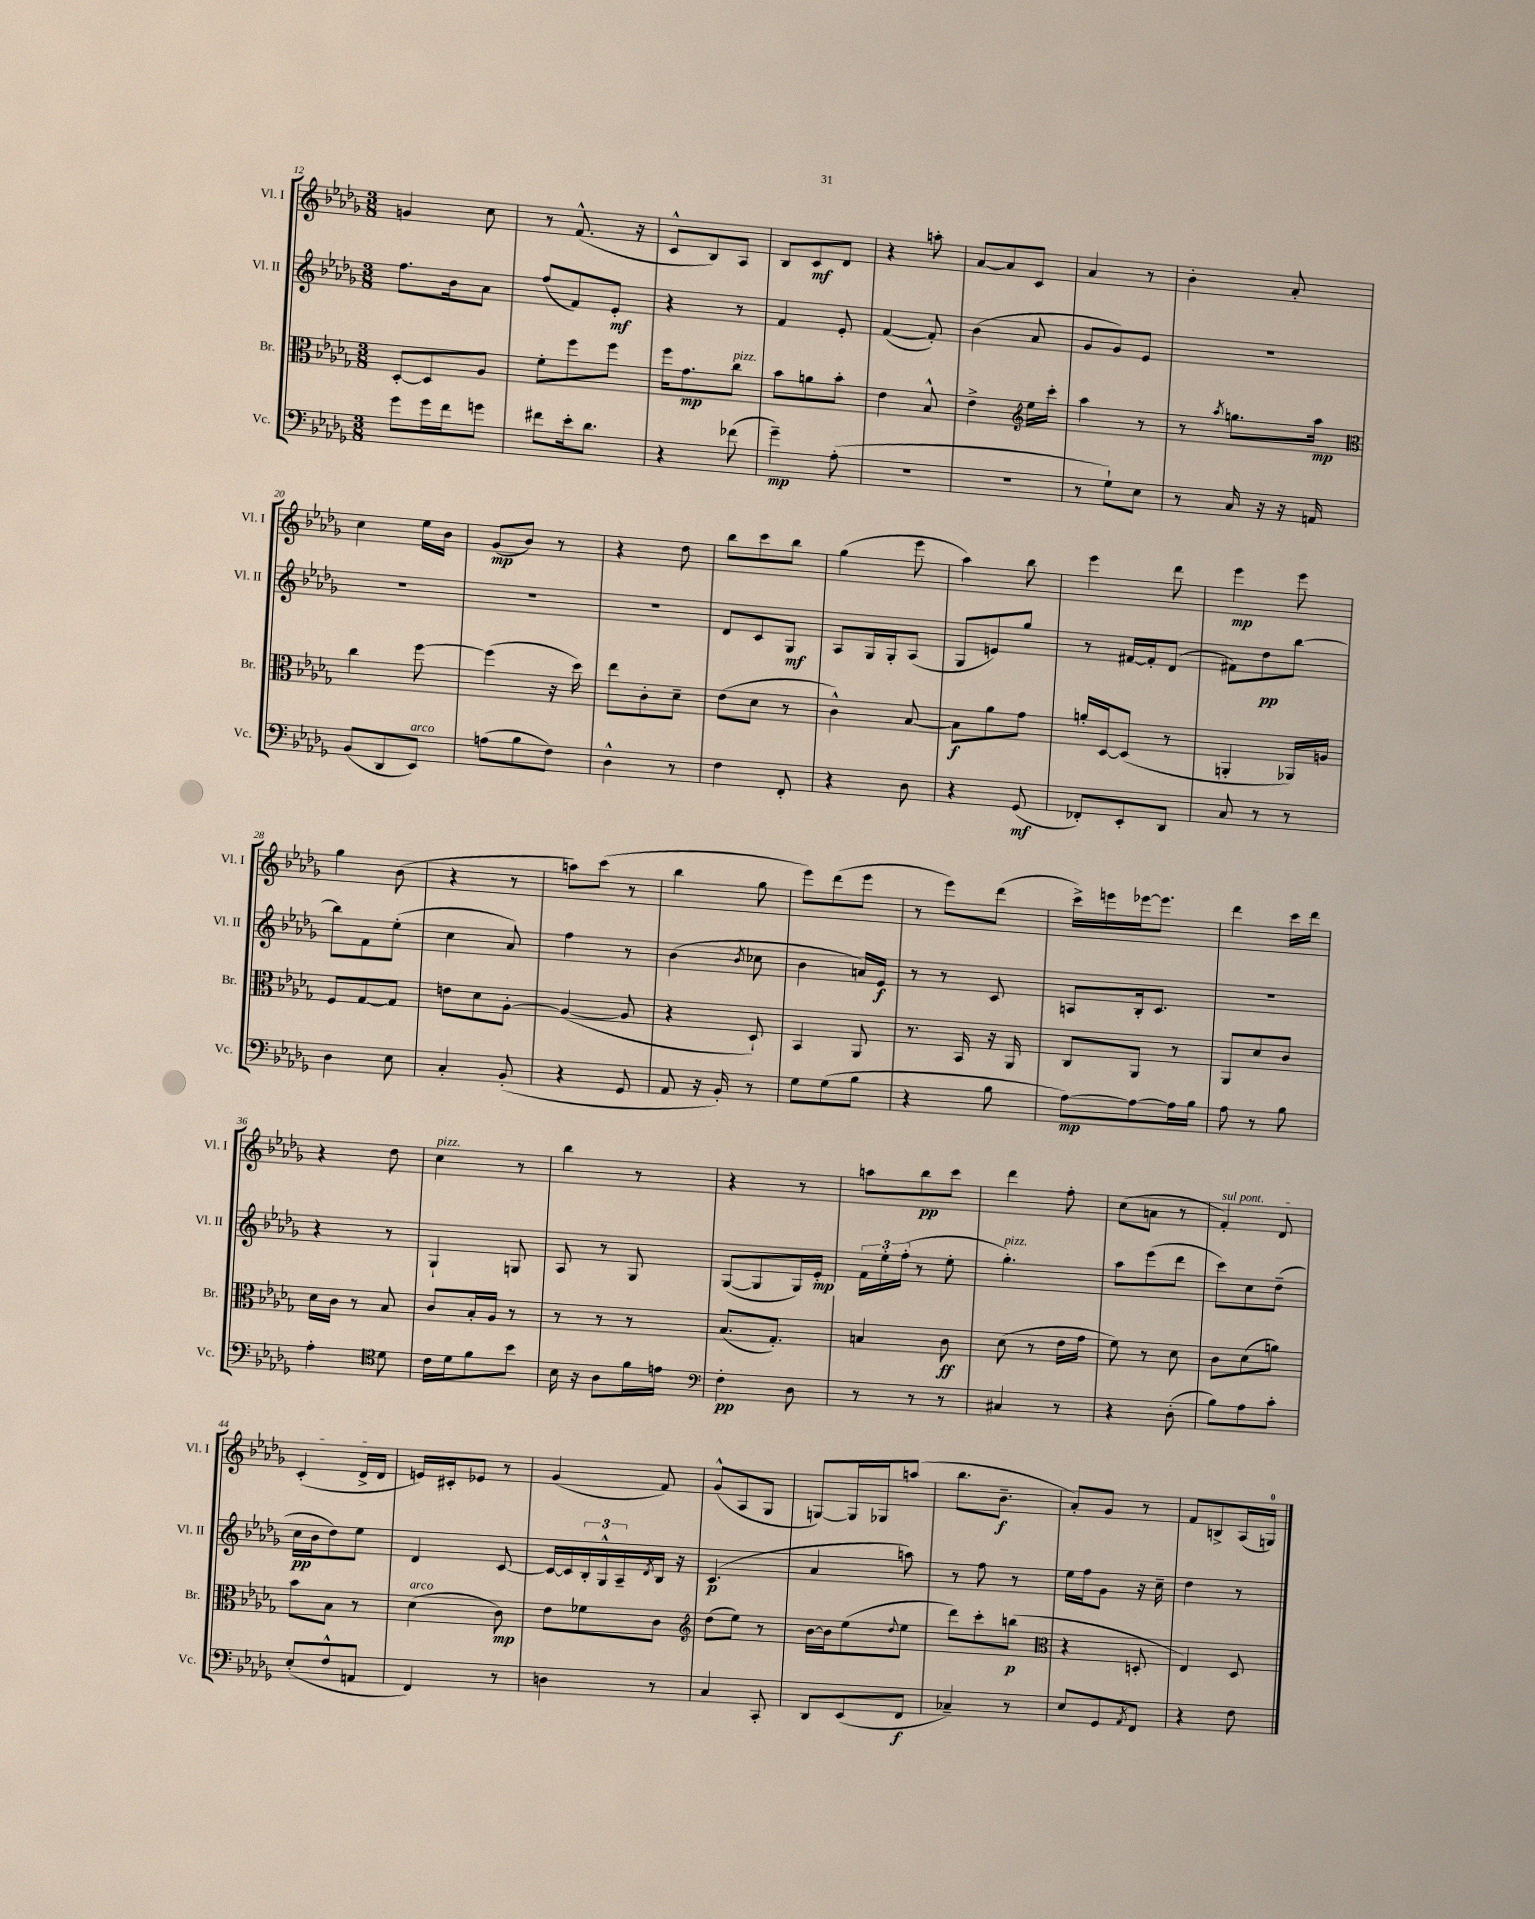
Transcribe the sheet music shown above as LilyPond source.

<<
\new StaffGroup <<
\new Staff = "s0" \with { instrumentName = "Vl. I" shortInstrumentName = "Vl. I" } {
    \clef treble \key des \major \numericTimeSignature \time 3/8
    g'4 c''8 |
    r8 f'8.-^( r16 |
    c'8-^ bes8) aes8 |
    bes8 c'8\mf des'8 |
    r4 a''8-. |
    aes'8~ aes'8 c'8 |
    aes'4 r8 |
    bes'4-. aes'8-. |
    c''4 ees''16 bes'16 |
    ges'8\mp( bes'8) r8 |
    r4 des''8 |
    bes''8 c'''8 bes''8 |
    ges''4( ees'''8 |
    aes''4) bes''8 |
    ees'''4 des'''8 |
    ees'''4\mp ees'''8 |
    ges''4 bes'8( |
    r4 r8 |
    a''8) c'''8( r8 |
    bes''4 ges''8 |
    ees'''8) des'''8( ees'''8 |
    r8 ees'''8) des'''8( |
    c'''16->) e'''16 ees'''16~ ees'''8. |
    des'''4 c'''16 des'''16 |
    r4 des''8 |
    c''4^\markup { \italic "pizz." } r8 |
    bes''4 r8 |
    r4 r8 |
    a''8 bes''8\pp c'''8 |
    des'''4 f''8-. |
    c''8( a'8 r8 |
    \once \override TextSpanner.bound-details.left.text = \markup { \italic "sul pont." } f'4-.\startTextSpan) des'8 |
    c'4-.( des'16-> des'16\stopTextSpan |
    e'16) cis'16-. ees'8 r8 |
    ges'4( f'8) |
    ges'8-^( aes8 ges8 |
    g8~) g16 ges16 a''8( |
    bes''8. bes'8.--\f |
    aes'8-.) ges'8 r8 |
    f'8 b8-> aes16( g16-0) \bar "|." |
}
\new Staff = "s1" \with { instrumentName = "Vl. II" shortInstrumentName = "Vl. II" } {
    \clef treble \key des \major \numericTimeSignature \time 3/8
    f''8. bes'16 aes'8 |
    f''8( f'8) ees'8-.\mf |
    r4 r8 |
    f'4 ees'8-. |
    f'4~( f'8-.) |
    bes'4( aes'8 |
    ges'8 ges'8) ees'8 |
    R4. |
    R4. |
    R4. |
    R4. |
    des'8 c'8 ges8\mf |
    aes8 ges16 ges16-. aes8( |
    ges8 e'8) ges''8 |
    r8 fis'16~ fis'16-. des'8( |
    fis'8) des''8\pp bes''8~ |
    bes''8 f'8 ees''8-.( |
    c''4 aes'8) |
    f''4 r8 |
    bes'4( \acciaccatura { bes'8 } ces''8 |
    bes'4 a'16) ees'16\f |
    r8 r8 c'8 |
    a8 bes16-. c'8. |
    R4. |
    r4 r8 |
    ges4-! g8 |
    aes8 r8 ges8 |
    ges8~( ges8 ges16) ees'16-.\mp |
    \tuplet 3/2 { f'16 ees''16-. f''16-.( } r8 ees''8-. |
    ges''4.-.^\markup { \italic "pizz." }) |
    aes''8 ees'''8( des'''8 |
    c'''8) c''8 des''8--( |
    c''16\pp bes'16 des''8) ees''8 |
    des'4 c'8~ |
    c'16~ c'16 \tuplet 3/2 { bes16-. ges16-^ aes16-- } \acciaccatura { des'8 } bes16 r16 |
    c'4.\p( |
    aes'4 a''8) |
    r8 f''8 r8 |
    ees''16 f''16 ges'8 r16 c''16-- |
    des''4 r8 \bar "|." |
}
\new Staff = "s2" \with { instrumentName = "Br." shortInstrumentName = "Br." } {
    \clef alto \key des \major \numericTimeSignature \time 3/8
    des8~-. des8 aes8 |
    f'8-. f''8 f''8 |
    f''16 ges'8.\mp c''8^\markup { \italic "pizz." } |
    bes'8 a'8 bes'8-. |
    ees'4 bes8-^ |
    ees'4-> \clef treble ees''16 c'''16-. |
    aes''4 r8 |
    r8 \acciaccatura { aes''8 } g''8. aes''16\mp |
    \clef alto c''4 f''8~ |
    f''4( r16 des''16) |
    ees''8 c'8-. des'8-- |
    ees'8( des'8 r8 |
    c'4-^) bes8~ |
    bes8\f aes'8 ges'8 |
    a'16-. des16~ des8( r8 |
    a,4-. aes,16) a16 |
    f8 ges8~ ges8 |
    e'8 des'8 aes8~-. |
    aes4~( aes8 |
    r4 des8-!) |
    bes,4 aes,8 |
    r8. bes,16 r16 aes,16 |
    c8 aes,8 r8 |
    aes,8 des'8 c'8 |
    des'16 c'16 r8 bes8 |
    c'8 bes16-. aes16 r8 |
    r8 r8 r8 |
    bes8.( ges8.-.) |
    b4 c'8\ff |
    des'8( r8 ees'16 ges'16 |
    f'8) r8 des'8 |
    c'8 des'8( a'8) |
    bes'8 bes8 r8 |
    des'4^\markup { \italic "arco" }( c'8\mp) |
    ees'8 fes'8 c'8 |
    \clef treble des''8( ees''8) r8 |
    bes'16~ bes'16 ees''8( \appoggiatura { des''8 } ees''8 |
    des'''8) c'''8-. b''8\p( |
    \clef alto r4 d8-. |
    ees4) des8 \bar "|." |
}
\new Staff = "s3" \with { instrumentName = "Vc." shortInstrumentName = "Vc." } {
    \clef bass \key des \major \numericTimeSignature \time 3/8
    ges'8 ges'16 f'16 g'8 |
    fis'8 ees'16-. des'8. |
    r4 fes'8( |
    ges'4--\mp) aes8-.( |
    R4. |
    R4. |
    r8 ges8-!) ees8 |
    r8 c16 r16 r16 a,16 |
    bes,8( des,8 ees,8^\markup { \italic "arco" }) |
    a8( bes8 f8) |
    des4-^ r8 |
    f4 f,8-. |
    r4 des8 |
    r4 ges,8\mf( |
    fes,8-.) ees,8-. des,8 |
    c8 r8 r8 |
    des4 ees8 |
    c4-. bes,8-.( |
    r4 ges,8 |
    aes,8 r16 bes,16-.) r8 |
    ges8 ges8( bes8 |
    r4 bes8 |
    aes8~\mp) aes8~ aes16 bes16 |
    aes8 r8 bes8 |
    aes4-. \clef tenor des'8 |
    c'16 des'16 f'8 bes'8 |
    bes16 r16 aes8 f'16 e'16 |
    \clef bass f4-.\pp des8 |
    r8 r8 r8 |
    cis4 r8 |
    r4 des8-.( |
    bes8) aes8 c'8-. |
    ees8-.( f8-^ a,8 |
    f,4) r8 |
    d4 r8 |
    c4 c,8-. |
    des,8 ees,8( f,8\f |
    ces4--) r8 |
    ees8 ges,8 \acciaccatura { aes,8 } f,8 |
    r4 f8 \bar "|." |
}
>>
>>
\layout { \context { \Score currentBarNumber = #12 } }
